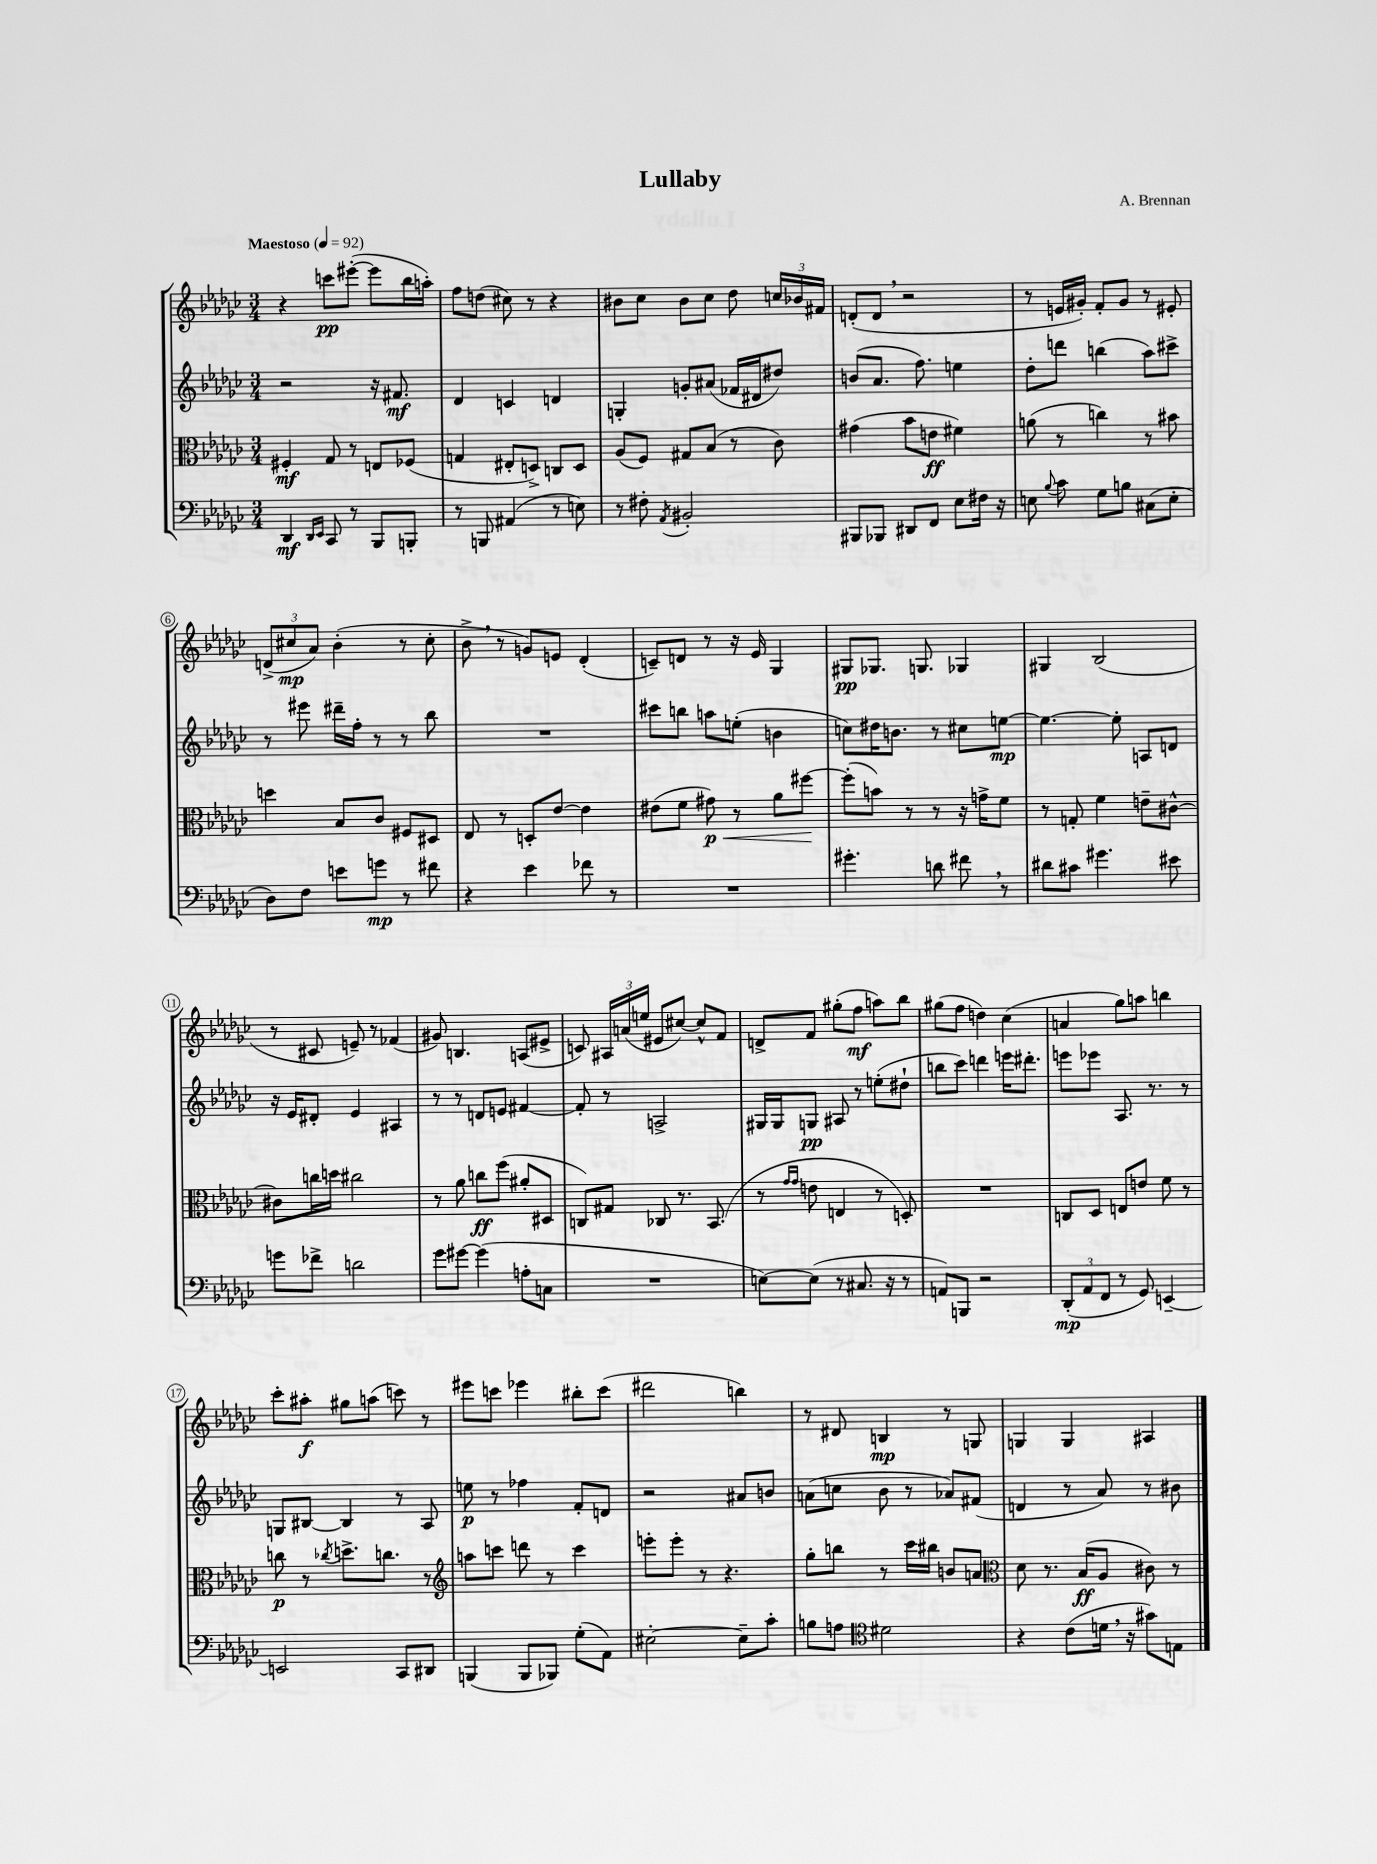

**kern	**kern	**kern	**kern
*staff4	*staff3	*staff2	*staff1
*clefF4	*clefC3	*clefG2	*clefG2
*k[b-e-a-d-g-c-]	*k[b-e-a-d-g-c-]	*k[b-e-a-d-g-c-]	*k[b-e-a-d-g-c-]
*M3/4	*M3/4	*M3/4	*M3/4
*MM92	*MM92	*MM92	*MM92
4DD-/	4F#'/	2r	4r
16qqDD-/LL	.	.	.
16qqEE-/JJ	.	.	.
8CC-/	8G-/	.	8ccc\L
8r	8r	.	([8eee#'\J
8BBB-/L	8E/L	16r	8eee#\]L
.	.	8.f#/	.
8BBB'/J	(8F-/J	.	16bb-\L
.	.	.	16aa'\JJ)
=	=	=	=
8r	4G/	4d-/	8ff\L
8BBB/	.	.	(8dd\J
(4AA#/	8E#'/L	4c/	8cc#\)
.	8D^/J)	.	8r
8r	8C/L	4d/	4r
8E\)	8D/J	.	.
=	=	=	=
8r	(8A-/L	4G'/	8b#\L
8F#'\	8F/J)	.	8cc-\J
8qAA-/	.	.	.
2BB#'/	8G#/L	8g'/L	8b#\L
.	(8B-/J	(8a#/J	8cc-\J
.	8r	16f-/LL	8dd-\
.	.	16d#/J	.
.	8c-\)	8dd#/J)	24cc/LL
.	.	.	24b-/
.	.	.	24f#/JJ
=	=	=	=
8BBB#/L	(4g#\	(8b/L	(8d'/L
8BBB-/J	.	8.a-/J	8d/J
8DD#/L	8b-\L	.	2r
.	.	8.ff\)	.
8FF/J	8e\J	.	.
8E-\L	4f#\)	4ee\	.
16F#\Jk	.	.	.
16r	.	.	.
=	=	=	=
8E\	(8a\	8dd-'\L	8r
8qqB-/	.	.	.
8c-\	8r	8ddd\J	16e/LL
.	.	.	16g#'/JJ)
8G-\L	4cc\)	(4bb\	8f'/L
8B\J	.	.	8g#/J
(8C#\L	8r	8aa-\L)	8r
8E'\J	8b#\	8ccc#^\J	8e#'/
=	=	=	=
8D-\L)	4dd\	8r	(12d^/L
.	.	.	12cc#/
8F\J	.	8eee#\	.
.	.	.	12a-/J)
8e\L	8B-/L	16ddd#~\LL	(4b-'\
.	.	16ff'\JJ	.
8g\J	8c-/J	8r	.
8r	8F#/L	8r	8r
8f#\	8D#/J	8bb-\	8cc#'\
=	=	=	=
4r	8E-/	2.r	8b-^\
.	8r	.	8r
4e-\	8D'/L	.	8g/L)
.	[8e-/J	.	8e/J
8f-\	4e-\]	.	(4d-'/
8r	.	.	.
=	=	=	=
2.r	(8e#\L	8ccc#\L	8c~/L)
.	8f\J	8bb\J	8d/J
.	8g#\)	8aa\L	8r
.	8r	(8ee'\J	16r
.	.	.	16e-/
.	8a-\L	4b\	4G-/
.	[8ff#\J	.	.
=	=	=	=
4.g#'\	(8ff#'\]L	8cc\L)	8G#/L
.	8b\J)	16dd#\K	8.G-/J
.	.	8.b\J	.
.	8r	.	.
.	.	.	8.G/
8d\	8r	8r	.
8f#\	16r	8cc#\L	4G-/
.	16g^\LK	.	.
8r	8f\J	[8ee\J	.
=	=	=	=
8d#\L	8r	4.ee\_	4G#/
8c#\J	8G'/	.	.
4.g#\	4f\	.	(2B-/
.	.	8ee'\]	.
.	8e~\L	8A/L	.
8e#\	[8c#^^\J	8d/J	.
=	=	=	=
8g\L	8c#\]L	16r	8r
.	.	16e-/LK	.
8f-^\J	16cc\L	8d#'/J	8c#/
.	16dd\JJ	.	.
2d\	2cc#\	4e-/	8e~/)
.	.	.	8r
.	.	4A#/	(4f-/
=	=	=	=
8g-\L	8r	8r	8g#/)
[8g#\J	8a-\	8r	4.B/
(4g#\]	8cc\L	8d/L	.
.	(8ff\J	8e/J	.
8A'\L	8a#'/L	[4f#/	(8A/L
8C\J	8D#/J	.	8e#^/J
=	=	=	=
2.r	8C/L)	8f#'/]	8c/)
.	8G#/J	8r	24A#/LL
.	.	.	(24a/
.	.	.	24ee/JJ
.	8C-/	2A^/	8e#/L
.	8.r	.	[8cc#/J)
.	.	.	8cc#^^/]L
.	(8.BB-/	.	.
.	.	.	8f/J
=	=	=	=
[8E\L)	8r	16G#/LL	8d^/L
.	.	16G#/J	.
.	16qqg-/LL	.	.
.	16qqg-/JJ	.	.
(8E\]J	8e\	8G/J	8f/J
8r	4E/	8A#/	(8gg#'\L
8.C#/	.	8r	8ff\J
.	8r	(8ee'\L	8aa\L)
16r	.	.	.
8r	8D'/)	8dd#`\J	8bb-\J
=	=	=	=
8AA/L)	2.r	8bb\L	(8gg#\L
8BBB/J	.	8ccc-\J)	8ff\J
2r	.	4ddd\	4dd\)
.	.	16eee\LK	(4cc-\
.	.	8.ddd#'\J	.
=	=	=	=
(12DD-'/L	8C/L	8eee\L	4a/
12AA-/	.	.	.
.	8D-/J	8eee-\J	.
12FF/J	.	.	.
8r	8E/L	8.A-/	8gg-\L)
8GG-/)	8e/J	.	8aa\J
.	.	8.r	.
[4EE~/	8f\	.	4bb\
.	8r	8r	.
=	=	=	=
2EE/]	8cc\	8G/L	8ccc-'\L
.	8r	[8B#/J	8aa#'\J
.	8qcc-/	.	.
.	8.dd^\L	4B#/]	8gg#\L
.	.	.	(8aa\J
.	8.cc\J	.	.
8CC-/L	.	8r	8ccc\)
8DD#/J	8r	8A-/	8r
=	=	=	=
*	*clefG2	*	*
(4BBB/	8aa\L	8ee\	8eee#\L
.	8ccc\J	8r	8ccc\J
8BBB/L	8ddd\	4ff-\	4eee-\
8BBB-/J)	8r	.	.
(8G-'\L	4ccc\	8f'/L	8bb#'\L
8AA-\J)	.	8d/J	(8ccc\J
=	=	=	=
[2E#'\	8eee'\L	2r	2ddd#\
.	8eee'\J	.	.
.	8r	.	.
.	4.r	.	.
8E#~\]L	.	8a#/L	4bb\)
8c-'\J	.	8b/J	.
=	=	=	=
8B\L	8gg-'\L	(8a\L	8r
8A\J	8bb\J	8cc\J	8d#/
*clefC4	*	*	*
2d#\	8r	8b-\	4B/
.	16ccc-\LL	8r	.
.	16bb#\JJ	.	.
.	8b/L	8a-/L)	8r
.	8a/J	(8f#/J	8G/
=	=	=	=
*	*clefC3	*	*
4r	8d-\	4d/	4G/
.	8.r	.	.
(8c-\L	.	8r	4G/
.	(16B-/LK	.	.
16d\Jk	8A-/J	8a-/)	.
16r	.	.	.
8g#\L)	8c#\)	8r	4A#/
8E\J	8r	8b#\	.
==	==	==	==
*-	*-	*-	*-
